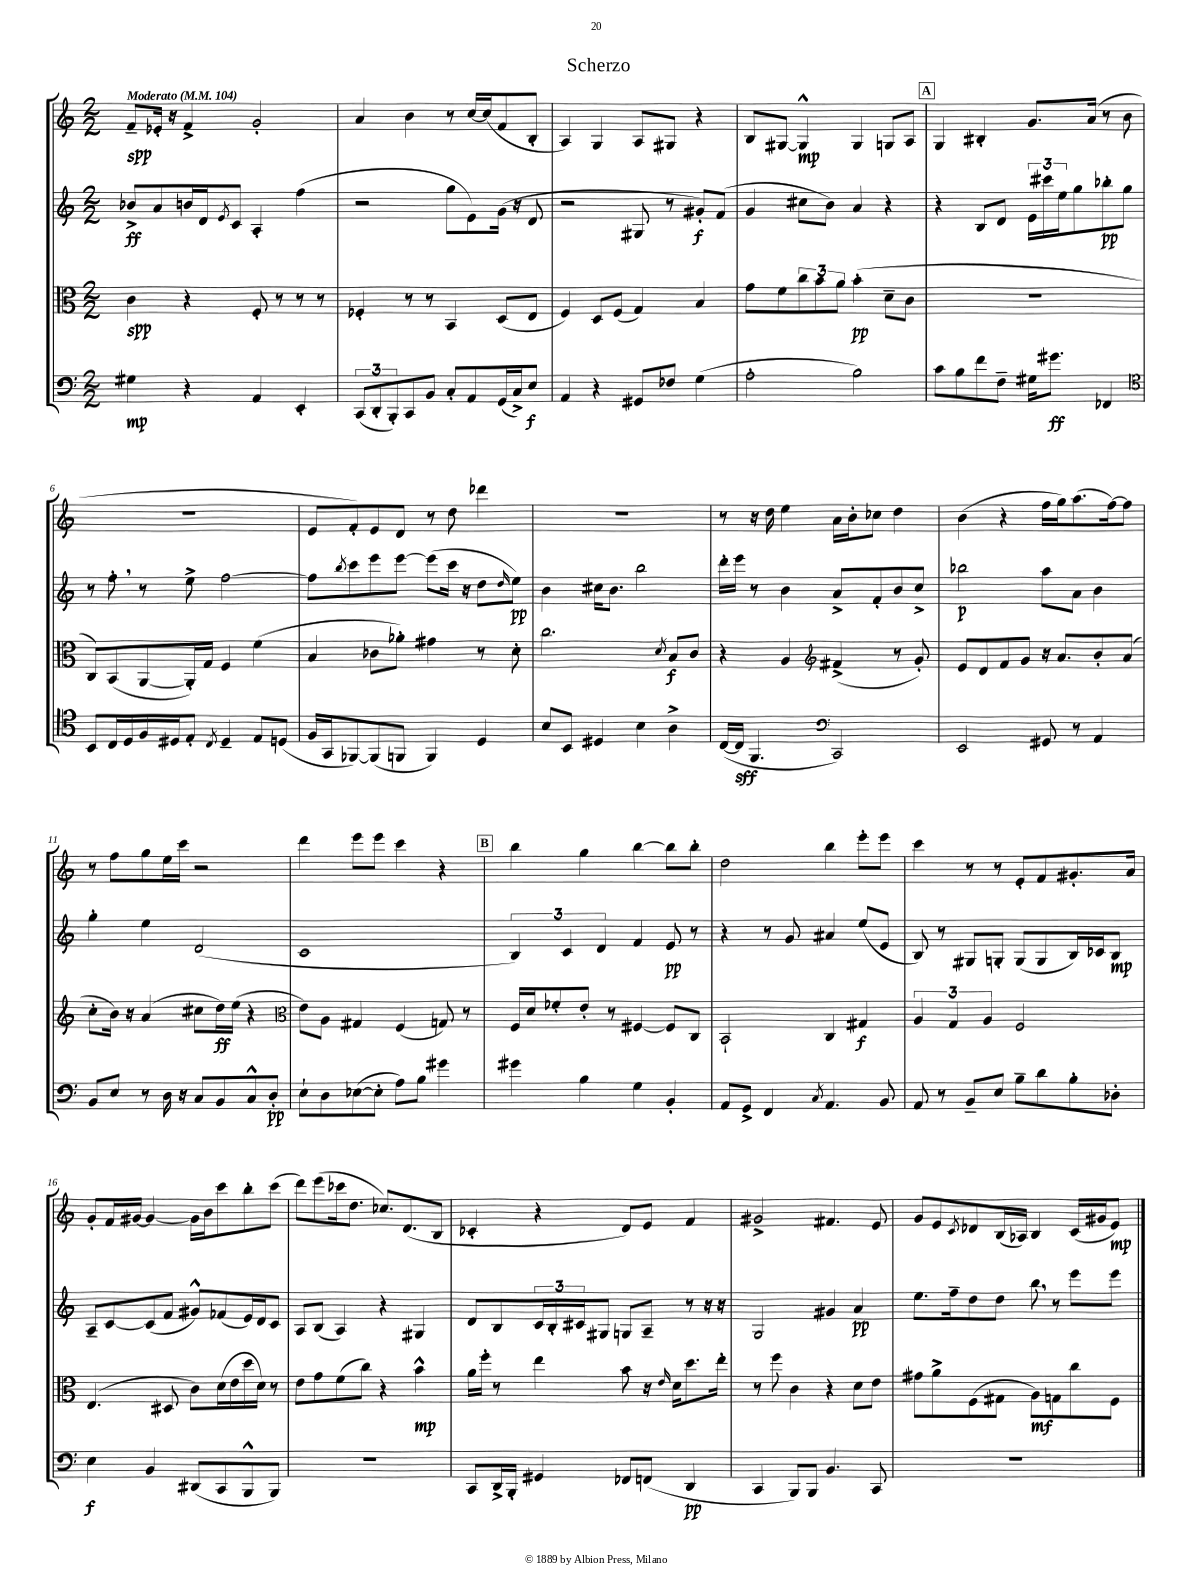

**kern	**dynam	**kern	**dynam	**kern	**dynam	**kern	**dynam
*part4	*part4	*part3	*part3	*part2	*part2	*part1	*part1
*staff4	*staff4	*staff3	*staff3	*staff2	*staff2	*staff1	*staff1
*clefF4	*	*clefC3	*	*clefG2	*	*clefG2	*
*k[]	*	*k[]	*	*k[]	*	*k[]	*
*M2/2	*	*M2/2	*	*M2/2	*	*M2/2	*
*MM104	*	*MM104	*	*MM104	*	*MM104	*
=1	=1	=1	=1	=1	=1	=1	=1
!	!	!	!	!	!	!LO:TX:a:B:t=Moderato	!
4G#X\	mp	4c\	spp	8b-X^/L	ff	8f~/L	spp
.	.	.	.	8a/	.	16e-X'/Jk	.
.	.	.	.	.	.	16r	.
4r	.	4r	.	16bn/L	.	4f^/	.
.	.	.	.	16d/J	.	.	.
.	.	.	.	8qe/	.	.	.
.	.	.	.	8c/J	.	.	.
4AA/	.	8F'/	.	4A'/	.	2g'/	.
.	.	8r	.	.	.	.	.
4EE'/	.	8r	.	(4ff\	.	.	.
.	.	8r	.	.	.	.	.
=2	=2	=2	=2	=2	=2	=2	=2
(12CC/L	.	4F-X'/	.	2r	.	4a/	.
12DD'/	.	.	.	.	.	.	.
12BBB'/)	.	.	.	.	.	.	.
8CC/	.	8r	.	.	.	4b\	.
8BB/J	.	8r	.	.	.	.	.
8C'/L	.	4BB/	.	8gg\L	.	8r	.
8AA/	.	.	.	8e\)	.	[16cc/LL	.
.	.	.	.	.	.	(16cc/J]	.
(16GG/L	.	(8D/L	.	(16g\Jk	.	8f/	.
16C^/J)	.	.	.	16r	.	.	.
8E/J	f	8E/J	.	8d/	.	8B'/J	.
=3	=3	=3	=3	=3	=3	=3	=3
4AA/	.	4F/)	.	2r	.	4A/)	.
4r	.	8D/L	.	.	.	4G/	.
.	.	(8F/J	.	.	.	.	.
8GG#X/L	.	4G/)	.	8G#X/	.	8A/L	.
8F-X/J	.	.	.	8r	.	8G#X/J	.
(4G\	.	4B/	.	8g#X'/L)	f	4r	.
.	.	.	.	(8f/J	.	.	.
=4	=4	=4	=4	=4	=4	=4	=4
2A'\	.	8g\L	.	4g/	.	8B/L	.
.	.	8f\	.	.	.	[8G#X/J	.
.	.	12cc\	.	8cc#X\L	.	4G#^^/]	mp
.	.	12b\	.	.	.	.	.
.	.	.	.	8b\J)	.	.	.
.	.	12a\J	.	.	.	.	.
2B\)	.	(4b'\	pp	4a/	.	4G#/	.
.	.	8d~\L	.	4r	.	8Gn/L	.
.	.	8c\J	.	.	.	8A/J	.
!!LO:REH:place=s1:t=A
=5	=5	=5	=5	=5	=5	=5	=5
8c\L	.	1r	.	4r	.	4G/	.
8B\	.	.	.	.	.	.	.
8f\	.	.	.	8B/L	.	4B#X'/	.
8F~\J	.	.	.	8d/J	.	.	.
16G#X\KL	.	.	.	24e\LL	.	8.g/L	.
.	.	.	.	24ccc#X\	.	.	.
8.g#X\J	ff	.	.	.	.	.	.
.	.	.	.	24ee\J	.	.	.
.	.	.	.	8gg\	.	.	.
.	.	.	.	.	.	(16a/Jk	.
4FF-X/	.	.	.	8bb-X'\	pp	8r	.
.	.	.	.	8gg\J	.	8b\	.
!!LO:LB:g=z
=6	=6	=6	=6	=6	=6	=6	=6
*clefC4	*	*	*	*	*	*	*
8BB/L	.	8C/L)	.	8r	.	1r	.
16C/L	.	(8BB/	.	8ff',\	.	.	.
16D/	.	.	.	.	.	.	.
16F/	.	[8AA/	.	8r	.	.	.
16D#X/J	.	.	.	.	.	.	.
8E'/J	.	16AA'/L])	.	8ee^\	.	.	.
.	.	16G/JJ	.	.	.	.	.
8qC/	.	.	.	.	.	.	.
4D#~/	.	4F/	.	[2ff\	.	.	.
8E/L	.	(4f\	.	.	.	.	.
(8Dn/J	.	.	.	.	.	.	.
=7	=7	=7	=7	=7	=7	=7	=7
16F/LL	.	4B/	.	8ff\L]	.	8e/L	.
16GG/J	.	.	.	.	.	.	.
.	.	.	.	8qbb/	.	.	.
[8FF-X/)	.	.	.	8ccc\	.	8f'/)	.
(8FF-/]	.	8c-X\L	.	8eee\	.	8e/	.
8FFn/J	.	8a-X'\J)	.	[8eee\J	.	8d/J	.
4FF/)	.	4g#X\	.	(8eee\L]	.	8r	.
.	.	.	.	16ccc\Jk	.	8dd\	.
.	.	.	.	16r	.	.	.
4D/	.	8r	.	8dd\L	.	4ddd-X\	.
.	.	.	.	16qqdd/	.	.	.
.	.	8d'\	.	8ee\J)	pp	.	.
=8	=8	=8	=8	=8	=8	=8	=8
8B/L	.	2.cc\	.	4b\	.	1r	.
8BB/J	.	.	.	.	.	.	.
4D#X/	.	.	.	16cc#X\KL	.	.	.
.	.	.	.	8.b\J	.	.	.
4B\	.	.	.	2bb\	.	.	.
.	.	8qd/	.	.	.	.	.
4A^\	.	8B/L	f	.	.	.	.
.	.	8c/J	.	.	.	.	.
=9	=9	=9	=9	=9	=9	=9	=9
([16C/LL	.	4r	.	16ddd'\LL	.	8r	.
16C/JJ]	sff	.	.	16eee\JJ	.	.	.
4.FF/	.	.	.	8r	.	16r	.
.	.	.	.	.	.	16dd\	.
.	.	4A/	.	4b\	.	4ee\	.
*clefF4	*	*clefG2	*	*	*	*	*
2CC/)	.	(4f#X^/	.	8a^/L	.	16a\LL	.
.	.	.	.	.	.	16b'\J	.
.	.	.	.	8f'/	.	8cc-X\J	.
.	.	8r	.	8b/	.	4dd\	.
.	.	8g'/)	.	8cc^/J	.	.	.
=10	=10	=10	=10	=10	=10	=10	=10
2EE/	.	8e/L	.	2bb-X\	p	(4b\	.
.	.	8d/	.	.	.	.	.
.	.	8f/	.	.	.	4r	.
.	.	8g/J	.	.	.	.	.
8GG#X/	.	16r	.	8aa\L	.	16ff\LL	.
.	.	8.a/L	.	.	.	16gg\J)	.
8r	.	.	.	8a\J	.	(8.aa\	.
4AA/	.	8b'/	.	4b\	.	.	.
.	.	.	.	.	.	[16ff\k)	.
.	.	(8a/J	.	.	.	8ff\J]	.
!!LO:LB:g=z
=11	=11	=11	=11	=11	=11	=11	=11
8BB/L	.	8cc'\L	.	4gg'\	.	8r	.
8E/J	.	16b\Jk)	.	.	.	8ff\L	.
.	.	16r	.	.	.	.	.
8r	.	(4a/	.	4ee\	.	8gg\	.
16D\	.	.	.	.	.	16ee\L	.
16r	.	.	.	.	.	16ccc\JJ	.
8C/L	.	8cc#X\L	.	(2d/	.	2r	.
8BB/	.	16dd\L)	ff	.	.	.	.
.	.	(16ee\JJ	.	.	.	.	.
8C^^/	.	4r	.	.	.	.	.
8D'/J	pp	.	.	.	.	.	.
=12	=12	=12	=12	=12	=12	=12	=12
*	*	*clefC3	*	*	*	*	*
8E`\L	.	8e\L)	.	1c	.	4ddd\	.
8D\	.	8A\J	.	.	.	.	.
([8E-X\	.	4G#X/	.	.	.	8eee\L	.
8E-'\J]	.	.	.	.	.	8eee\J	.
8A\L)	.	(4F/	.	.	.	4ccc\	.
8B\J	.	.	.	.	.	.	.
4g#X\	.	8Gn/)	.	.	.	4r	.
.	.	8r	.	.	.	.	.
!!LO:REH:place=s1:t=B
=13	=13	=13	=13	=13	=13	=13	=13
4g#X\	.	16F/LL	.	6B/)	.	4bb\	.
.	.	16d/J	.	.	.	.	.
.	.	8f-X'/	.	.	.	.	.
.	.	.	.	6c/	.	.	.
4B\	.	8e'/J	.	.	.	4gg\	.
.	.	.	.	6d/	.	.	.
.	.	8r	.	.	.	.	.
4G\	.	[4F#X/	.	4f/	.	[4bb\	.
4BB'/	.	8F#/L]	.	8e/	pp	8bb\L]	.
.	.	8C/J	.	8r	.	8bb'\J	.
=14	=14	=14	=14	=14	=14	=14	=14
8AA/L	.	2BB`/	.	4r	.	2dd\	.
8GG^/J	.	.	.	.	.	.	.
4FF/	.	.	.	8r	.	.	.
.	.	.	.	8g/	.	.	.
8qC/	.	.	.	.	.	.	.
4.AA/	.	4C/	.	4a#X/	.	4bb\	.
.	.	4G#X/	f	(8ee/L	.	8eee'\L	.
8BB/	.	.	.	8e/J	.	8eee\J	.
=15	=15	=15	=15	=15	=15	=15	=15
8AA/	.	6A/	.	8B/)	.	4ccc\	.
8r	.	.	.	8r	.	.	.
.	.	6G/	.	.	.	.	.
8BB~/L	.	.	.	8G#X/L	.	8r	.
.	.	6A/	.	.	.	.	.
8E/J	.	.	.	8Gn'/J	.	8r	.
8B~\L	.	2F/	.	(8G/L	.	8e'/L	.
8d\	.	.	.	8G/	.	8f/	.
8B'\	.	.	.	16B/L)	.	8.g#X'/	.
.	.	.	.	16c-X/J	.	.	.
8D-X'\J	.	.	.	8B/J	mp	.	.
.	.	.	.	.	.	16a/Jk	.
!!LO:LB:g=z
=16	=16	=16	=16	=16	=16	=16	=16
4E\	f	(4.E/	.	8A~/L	.	8g'/L	.
.	.	.	.	[8c/	.	16f/L	.
.	.	.	.	.	.	[16g#X/JJ	.
4BB/	.	.	.	(8c/]	.	4g#/_	.
.	.	8D#X/	.	8f/J	.	.	.
(8DD#X/L	.	8c\L)	.	8g#X^^/L)	.	16g#\LL]	.
.	.	.	.	.	.	16b\J	.
8CC/	.	(16d\L	.	(8f-X/	.	8ccc\	.
.	.	16e\	.	.	.	.	.
8BBB^^/	.	16dd\	.	16e/L)	.	8bb'\	.
.	.	16d\JJ)	.	16d/J	.	.	.
8BBB/J)	.	8r	.	8c/J	.	(8ccc\J	.
=17	=17	=17	=17	=17	=17	=17	=17
1r	.	8e\L	.	8A/L	.	8ddd\L)	.
.	.	8g\	.	(8B/J	.	(8eee\	.
.	.	(8f\	.	4A/)	.	16ccc-X\k	.
.	.	.	.	.	.	8.dd\J	.
.	.	8cc\J)	.	.	.	.	.
.	.	4r	.	4r	.	8.cc-X/L)	.
.	.	.	.	.	.	(8.d/	.
.	.	4b^^\	mp	4G#X/	.	.	.
.	.	.	.	.	.	8B/J	.
=18	=18	=18	=18	=18	=18	=18	=18
8CC/L	.	16a\LL	.	8d/L	.	4c-X'/	.
.	.	16ff'\JJ	.	.	.	.	.
16DD^/L	.	8r	.	8B/	.	.	.
16BBB'/JJ	.	.	.	.	.	.	.
4GG#X/	.	4ee\	.	24c/L	.	4r	.
.	.	.	.	24B'/	.	.	.
.	.	.	.	24c#X/J	.	.	.
.	.	.	.	8G#X/J	.	.	.
8FF-X/L	.	8b\	.	8Gn/L	.	8d/L)	.
(8FFn/J	.	16r	.	8A~/J	.	8e/J	.
.	.	16qqe/	.	.	.	.	.
.	.	16d\KL	.	.	.	.	.
4DD/	pp	8.dd\	.	8r	.	4f/	.
.	.	.	.	16r	.	.	.
.	.	16ee'\Jk	.	16r	.	.	.
=19	=19	=19	=19	=19	=19	=19	=19
4CC/	.	8r	.	2G/	.	2g#X^/	.
.	.	8ff\	.	.	.	.	.
8BBB/L)	.	4c\	.	.	.	.	.
8BBB/J	.	.	.	.	.	.	.
4.BB/	.	4r	.	4g#X/	.	4.f#X/	.
.	.	8d\L	.	4a/	pp	.	.
8CC/	.	8e\J	.	.	.	8e/	.
=20	=20	=20	=20	=20	=20	=20	=20
1r	.	8g#X\L	.	8.ee\L	.	8g/L	.
.	.	8a^\	.	.	.	8e/	.
.	.	.	.	16ff~\k	.	.	.
.	.	.	.	.	.	8qc/	.
.	.	(8F\	.	8dd\	.	8d-X/	.
.	.	8G#X\J	.	8dd\J	.	(16B/L	.
.	.	.	.	.	.	16A-X/JJ)	.
.	.	8A\L)	mf	8bb,\	.	4B/	.
.	.	8Gn\	.	8r	.	.	.
.	.	8cc\	.	8eee\L	.	(16c/LL	.
.	.	.	.	.	.	16g#X/J	.
.	.	8F\J	.	8eee\J	.	8e/J)	mp
==	==	==	==	==	==	==	==
*-	*-	*-	*-	*-	*-	*-	*-
